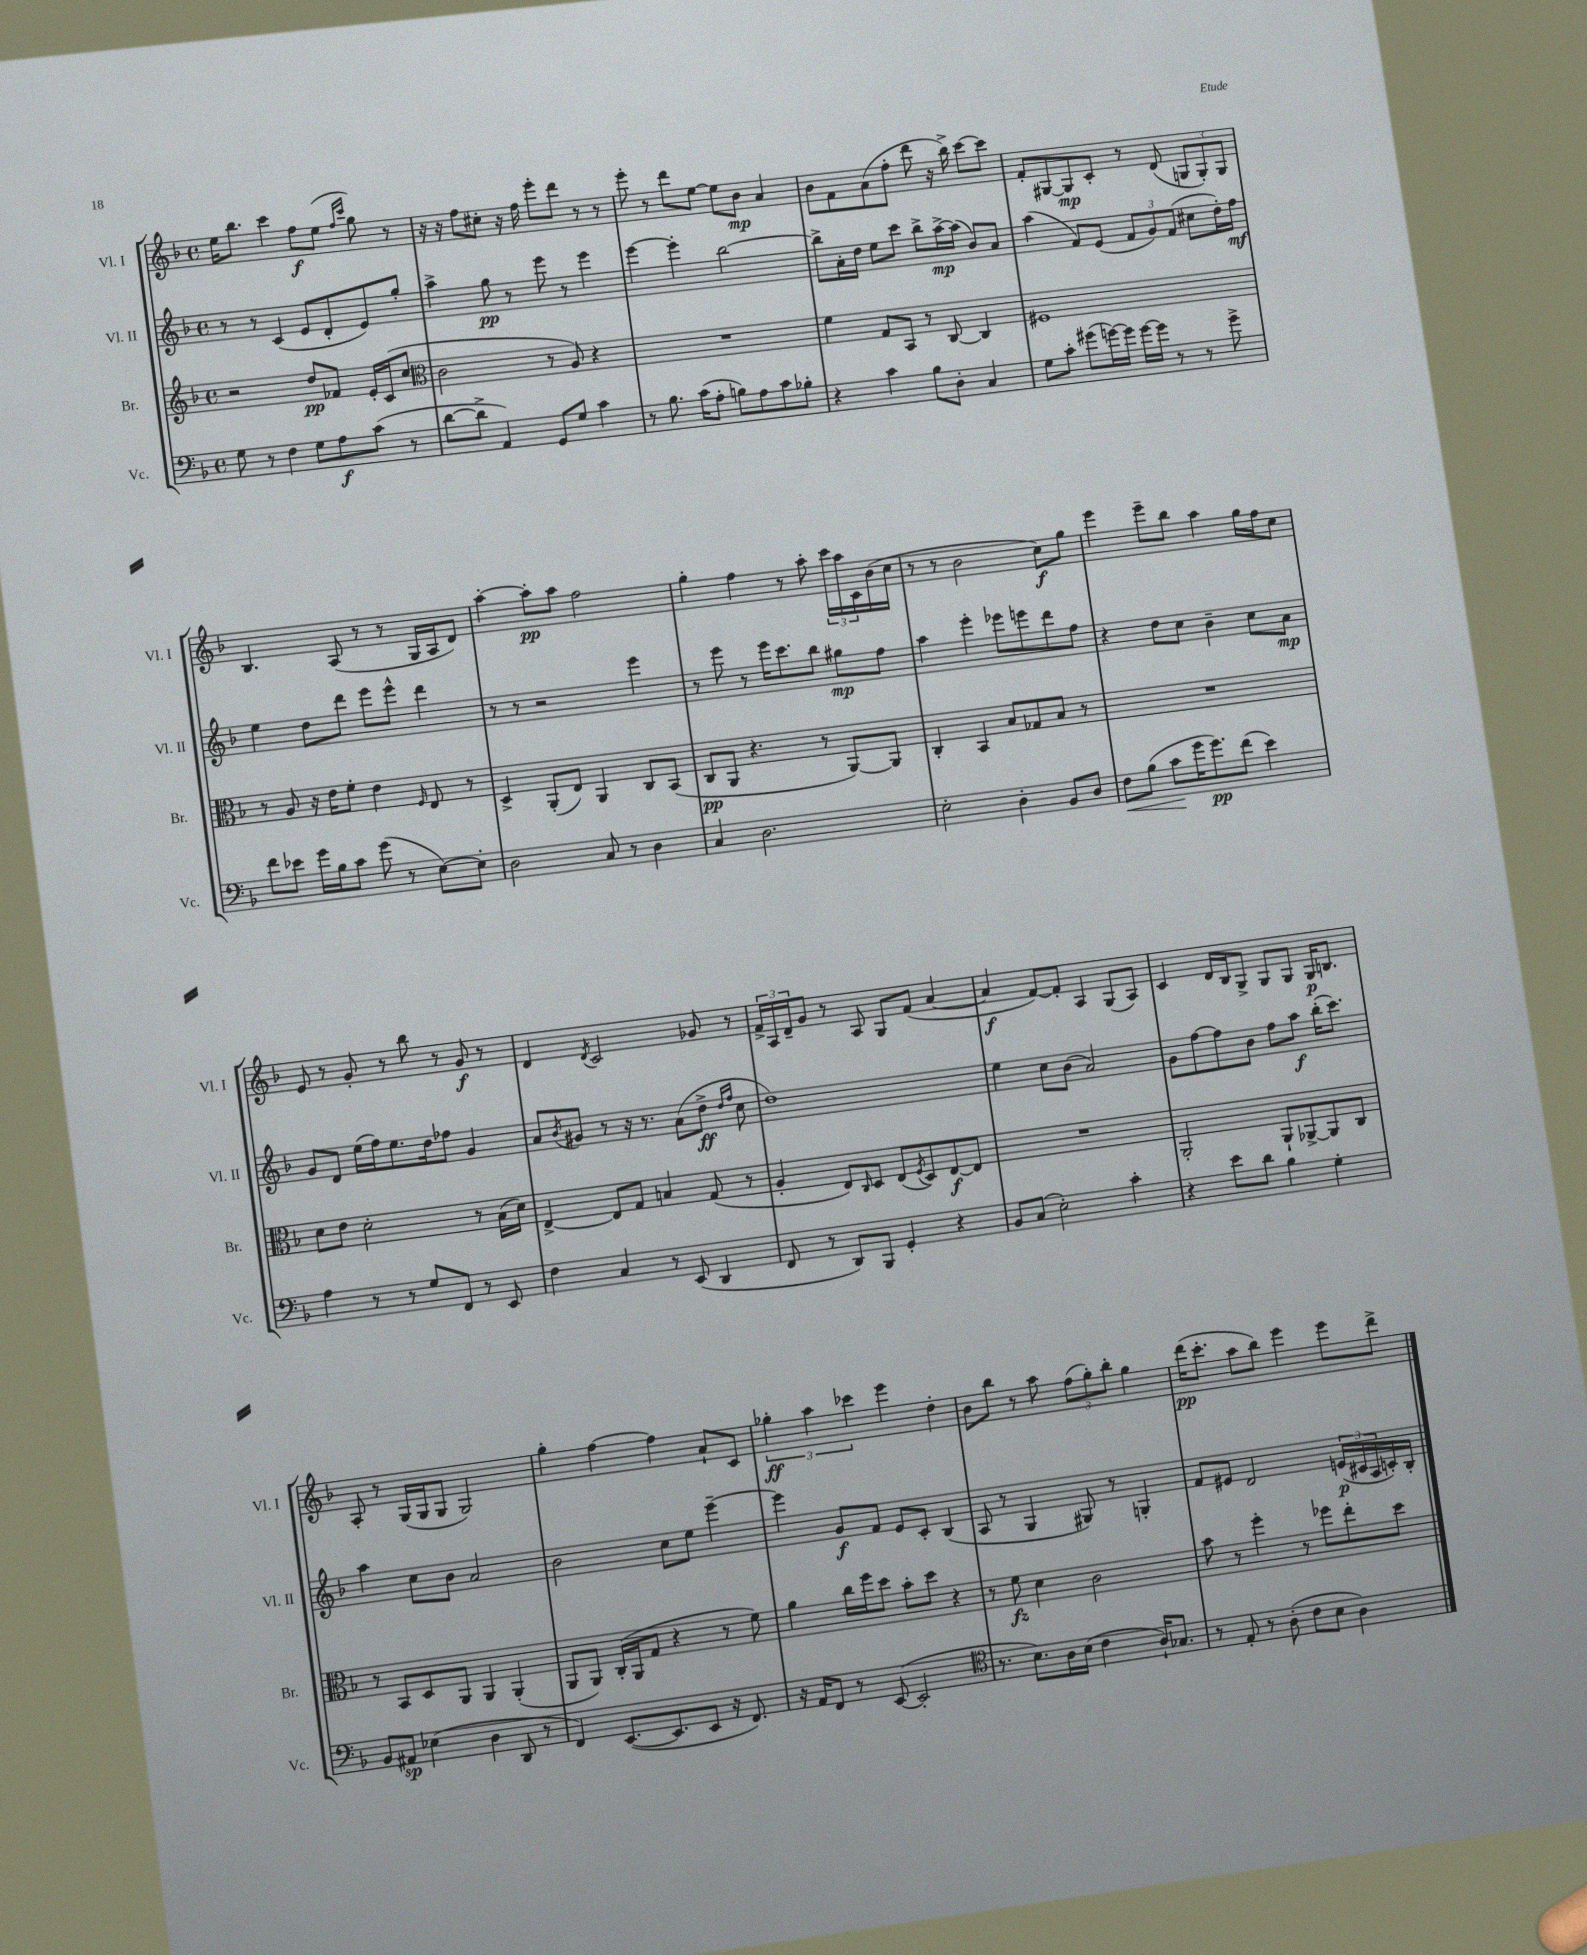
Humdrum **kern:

**kern	**kern	**kern	**kern
*staff4	*staff3	*staff2	*staff1
*clefF4	*clefG2	*clefG2	*clefG2
*k[b-]	*k[b-]	*k[b-]	*k[b-]
*M4/4	*M4/4	*M4/4	*M4/4
*met(c)	*met(c)	*met(c)	*met(c)
8G	2r	8r	16ee
.	.	.	8.bb-
8r	.	8r	.
4F	.	(4c	4ccc
8G	8dd	8e	8ff
8A	8f-	8d'	(8ee
.	.	.	16qqff
.	.	.	16qqccc
(8c	16e'	8e)	8gg)
.	(16c	.	.
8r	8cc	8gg'	8r
=	=	=	=
*	*clefC3	*	*
[8d	2c	4aa^	16r
.	.	.	16r
8d^]	.	.	8ff
4AA)	.	8gg	8cc#'
.	.	8r	16r
.	.	.	16ff
8GG	8r	8eee	8eee'
8G	8A)	8r	8ddd
4c	4r	4eee	8r
.	.	.	8r
=	=	=	=
8r	1r	[4eee	8eee'
8.B-	.	.	8r
.	.	4eee']	8ddd
(16c	.	.	.
8A'	.	.	[8ee
8B)	.	[2bb-	8ee]
8A	.	.	8b-
8c	.	.	4a
8B-'	.	.	.
=	=	=	=
4r	4f	8bb-^]	8b-
.	.	16a'	8f
.	.	16dd	.
4c	8G	8ee	(8a
.	8BB-	8ccc	8ff'
8B-	8r	8bb-^	8ddd
8D'	[8C	[16aa^	16r
.	.	(16aa]	16bb-^)
4C	4C]	8b-)	[8ccc
.	.	8a	8ccc]
=	=	=	=
8G	1F#	(4aa	8f'
8c'	.	.	[8G#
(8g#	.	8f)	8G#]
[16g)	.	(8e	8c'
16g]	.	.	.
[16g	.	12f	8r
16g]	.	.	.
.	.	12g)	.
8r	.	.	(8d
.	.	(12f	.
8r	.	8cc#	12G
.	.	.	12G')
8g^	.	16dd')	.
.	.	.	12G
.	.	16ff	.
=	=	=	=
8f	8r	4ee	4.B-
8e-	8A	.	.
16g	16r	8dd	.
16B-	16e	.	.
8c	8f'	8ddd	(8A
(8g	4e	8eee	8r
8r	.	8eee^^	8r
.	16qqF	.	.
[8E)	8E	4ddd	16G
.	.	.	16A
8E']	8r	.	8d)
=	=	=	=
2D	4D^	8r	[4aa'
.	.	8r	.
.	(8AA'	2r	8aa']
.	8E)	.	8aa
8C	4AA	.	2ff
8r	.	.	.
4D	8C	4eee	.
.	(8BB-	.	.
=	=	=	=
4C	8C	8r	4gg'
.	8AA	8eee	.
2.D	4.r	8r	4ff
.	.	16eee	.
.	.	8.ccc	.
.	.	.	8r
.	8r	8bb-	8aa'
.	[8AA)	8gg#	24ccc
.	.	.	24aa
.	.	.	24c
.	8AA]	8ff	(16b-
.	.	.	16cc
=	=	=	=
2E'	4C'	4aa	8r
.	.	.	8r
.	4BB-	4eee'	2b-
4D'	8B-	8eee-	.
.	8G-	8eee	.
8BB-	8B-	8ddd	8cc)
8D	8r	8ff	8gg
=	=	=	=
8F	1r	4r	4eee
(8B-	.	.	.
8c	.	8dd	8eee~
16g	.	8cc	8bb-
8.g)	.	.	.
.	.	4b-~	4aa
(8f	.	.	.
4e)	.	8cc	16gg
.	.	.	16ff
.	.	8a	8cc
=	=	=	=
4A	8d	8g	8e
.	8e	8d	8r
8r	2d'	(16ee	8g'
.	.	16ff)	.
8r	.	8.ee	8r
8G	.	.	8bb-
.	.	16dd	.
8FF	.	8ff-	8r
8r	8r	4g	8g
8EE	(16B-	.	8r
.	16d)	.	.
=	=	=	=
4F	[4E^	8a	4d
.	.	8qb-	.
.	.	8g#	.
.	.	.	8qd
4C	8E]	8r	2c
.	8G	16r	.
.	.	8.r	.
8r	4B	.	.
(8EE	.	(8a	.
4DD	(8G	8dd^	8g-
.	.	16qqdd	.
.	.	16qqff	.
.	8r	8cc	8r
=	=	=	=
8FF	4A'	1dd)	24f^
.	.	.	24A
.	.	.	24d~
8r	.	.	8g
8DD)	8E)	.	8r
.	16qqC	.	.
8BBB-	8D	.	8A
4GG'	(8E	.	8G
.	8qF	.	.
.	8D)	.	(8f
4r	[8E	.	[4a
.	8E]	.	.
=	=	=	=
8BB-	1r	4ee	4a]
(8C	.	.	.
2E')	.	8cc	[8f)
.	.	(8b-	8f']
.	.	2a)	4A
4c'	.	.	(8G
.	.	.	8A)
=	=	=	=
4r	2AA'	8g	4c
.	.	[8ff	.
8e	.	8ff]	16d
.	.	.	16B-
8d	.	8b-	8G^
4B-	8AA`	8ff	8G
.	[8AA-^	8aa	8G
4G'	8AA-]	(16bb-'	16G
.	.	8.ccc)	8.B
.	8C	.	.
=	=	=	=
8BB-	8r	4aa	8A'
8AA#	8BB-	.	8r
(4E-	8D	8cc	(16G
.	.	.	16G
.	8AA	8b-	8G
4D	4AA	2a	2G)
8DD	(4AA'	.	.
8r	.	.	.
=	=	=	=
4FF)	8AA	2b-	4gg'
.	8AA)	.	.
([8.EE	(16C'	.	[4ff
.	16AA	.	.
.	8G	.	.
8.EE]	.	.	.
.	4r	8cc	4ff]
8EE	.	8ee	.
16r	8r	[4eee~	8a`
8.FF)	.	.	.
.	8f)	.	8c
=	=	=	=
16r	4a	4eee]	6gg-'
16AA	.	.	.
8FF	.	.	.
.	.	.	6aa
8r	16cc	8g	.
.	16ff	.	.
.	.	.	6ccc-
([8EE	8dd	8f	.
2EE']	8b-'	8e	4eee
.	8dd	8c'	.
.	4r	(4B-	4dd'
=	=	=	=
*clefC4	*	*	*
8.r	8r	8A	8b-
.	8f	8r	8bb-
8.B-)	.	.	.
.	4d	4G	8r
16A	.	.	8aa
(16B-	.	.	.
4c	2c	8G#)	(12ff
.	.	.	12gg')
.	.	8r	.
.	.	.	12bb-'
16A`)	.	4G'	4gg
8.G-	.	.	.
=	=	=	=
8r	8b-	8f	(16ddd
.	.	.	8.ccc'
8E'	8r	8e#	.
8r	4ff'	2d	8aa
(8A'	.	.	8bb-)
8c	8r	.	4eee
8B-	8ff-	.	.
4A)	8ee'	(24e	8eee
.	.	24c#	.
.	.	24A	.
.	8dd	16c')	8ddd^
.	.	16B-'	.
==	==	==	==
*-	*-	*-	*-
